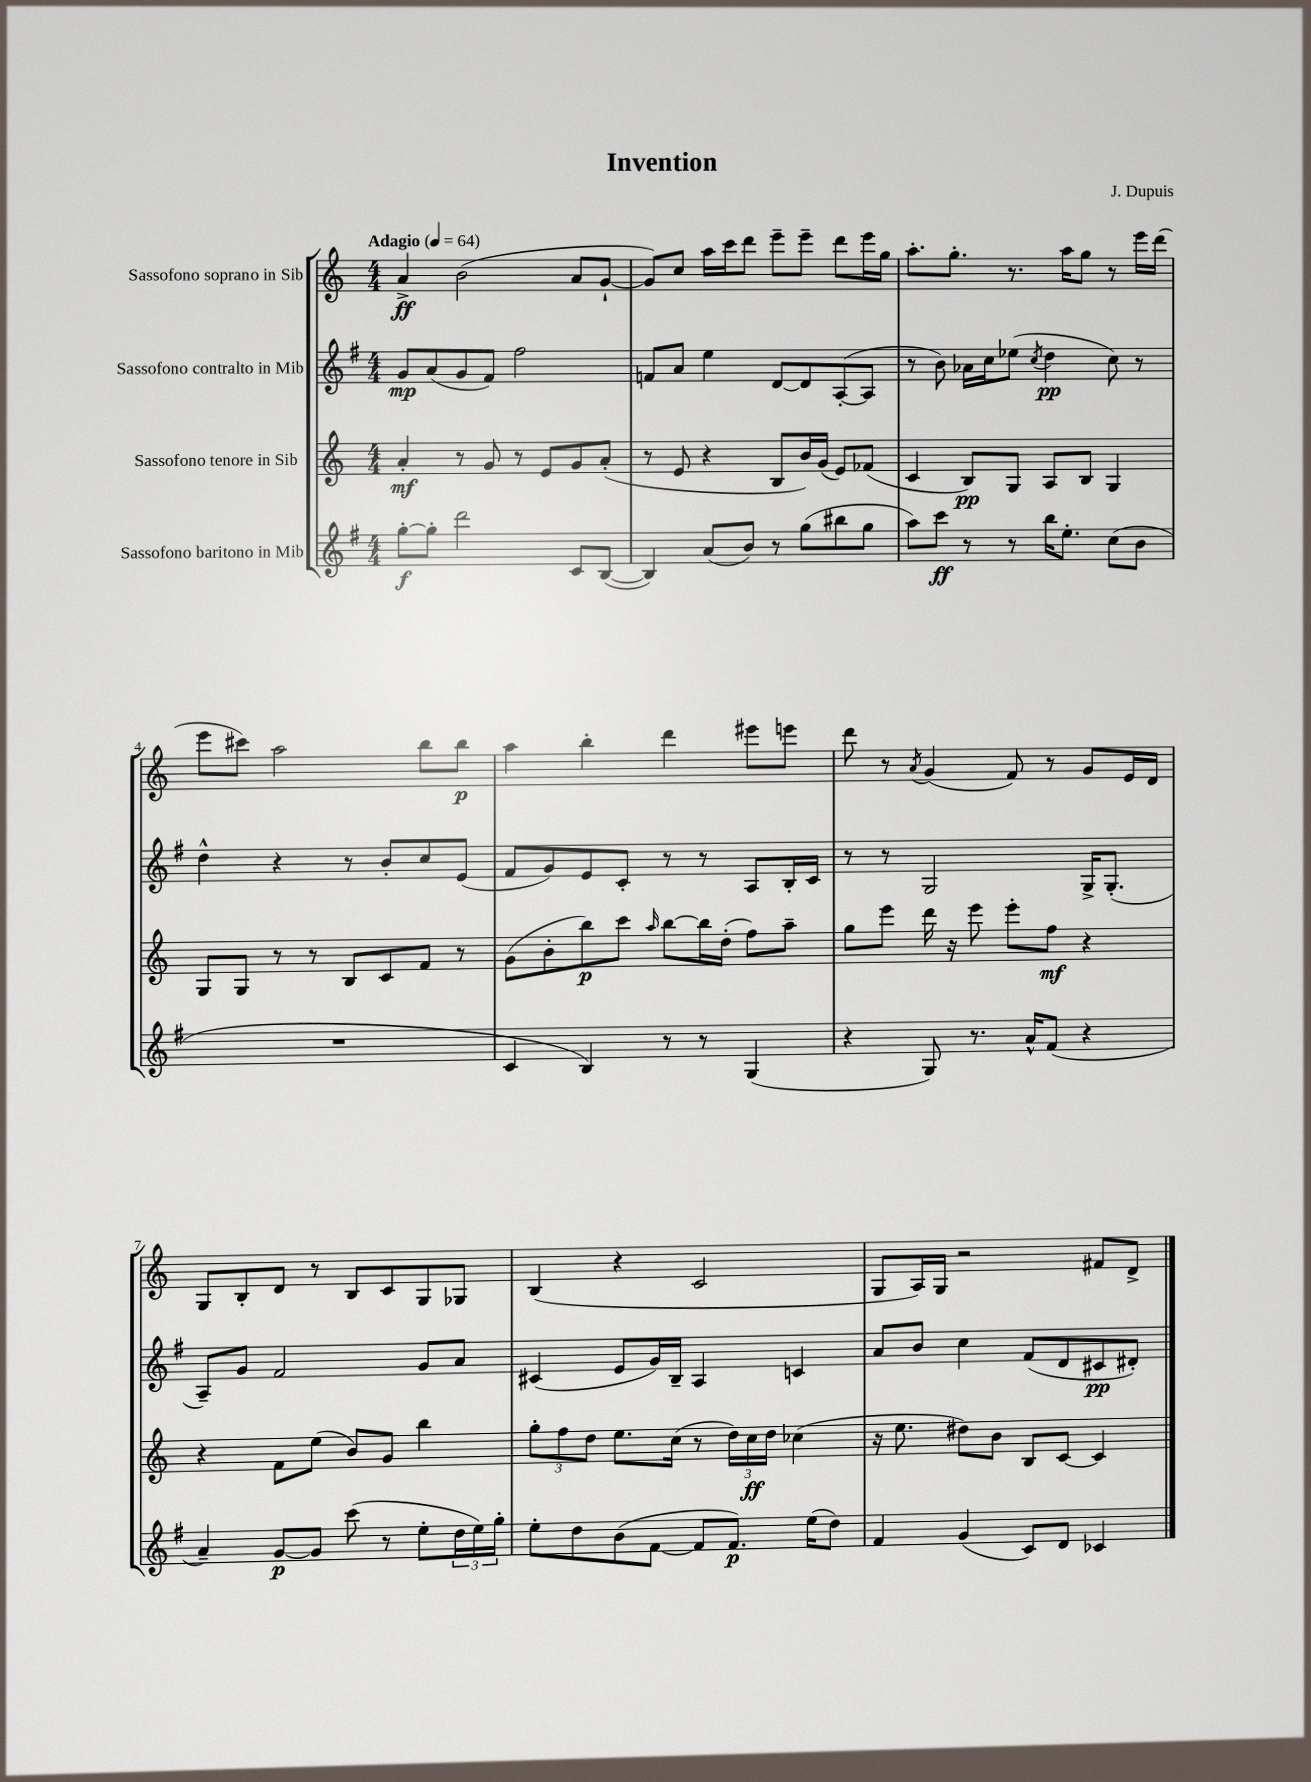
\header { title = "Invention" composer = "J. Dupuis" }
<<
\new StaffGroup <<
\new Staff = "s0" \with { instrumentName = "Sassofono soprano in Sib" } {
    \clef treble \key c \major \numericTimeSignature \time 4/4 \tempo "Adagio" 4 = 64
    a'4->\ff b'2( a'8 g'8~-! |
    g'8) c''8 a''16 c'''16 d'''8 e'''8-- e'''8-- d'''8 e'''16 g''16 |
    a''8.-. g''8.-. r8. a''16 g''8 r8 e'''16 d'''16( |
    e'''8 cis'''8) a''2 b''8 b''8\p |
    a''4 b''4-. d'''4 eis'''8 e'''8 |
    d'''8 r8 \acciaccatura { a'8 } g'4( f'8) r8 g'8 e'16 d'16 |
    g8 b8-. d'8 r8 b8 c'8 g8 ges8 |
    b4( r4 c'2 |
    g8 a16) g16 r2 fis'8 d'8-> \bar "|." |
}
\new Staff = "s1" \with { instrumentName = "Sassofono contralto in Mib" } {
    \clef treble \key g \major \numericTimeSignature \time 4/4
    g'8\mp a'8( g'8 fis'8) fis''2 |
    f'8 a'8 e''4 d'8~ d'8 a8~-.( a8 |
    r8 b'8) aes'16 c''16 ees''8( \acciaccatura { c''8 } d''4\pp c''8) r8 |
    d''4-^ r4 r8 b'8-. c''8 e'8( |
    fis'8 g'8) e'8 c'8-. r8 r8 a8 b16-. c'16 |
    r8 r8 g2 g16-> g8.-.( |
    a8--) g'8 fis'2 g'8 a'8 |
    cis'4( e'8 g'16) b16-- a4 c'4 |
    a'8 b'8 c''4 fis'8( d'8 cis'8\pp dis'8-.) \bar "|." |
}
\new Staff = "s2" \with { instrumentName = "Sassofono tenore in Sib" } {
    \clef treble \key c \major \numericTimeSignature \time 4/4
    a'4-.\mf r8 g'8 r8 e'8 g'8 a'8-.( |
    r8 e'8 r4 b8 b'16) g'16( e'8) fes'8( |
    c'4 b8\pp) g8 a8 b8 g4 |
    g8 g8 r8 r8 b8 c'8 f'8 r8 |
    g'8( b'8-. b''8\p) c'''8 \grace { a''16 } b''8~ b''16 d''16-.( f''8) a''8-- |
    g''8 e'''8 d'''16 r16 e'''8 e'''8-. f''8\mf r4 |
    r4 f'8 e''8( b'8) g'8 b''4 |
    \tuplet 3/2 { g''8-. f''8 d''8 } e''8. c''16( r8 \tuplet 3/2 { d''16) c''16\ff d''16 } ces''4( |
    r16 e''8. dis''8) b'8 b8 c'8~ c'4 \bar "|." |
}
\new Staff = "s3" \with { instrumentName = "Sassofono baritono in Mib" } {
    \clef treble \key g \major \numericTimeSignature \time 4/4
    g''8~-.\f g''8-. d'''2 c'8 b8~( |
    b4) a'8( b'8) r8 g''8( bis''8 g''8 |
    a''8) c'''8\ff r8 r8 b''16 e''8.-. c''8( b'8 |
    R1 |
    c'4 b4) r8 r8 g4( |
    r4 g8) r8. a'16-^ fis'8( r4 |
    a'4--) g'8~\p g'8 c'''8( r8 e''8-. \tuplet 3/2 { d''16 e''16) g''16-. } |
    e''8-. d''8 b'8( fis'8~ fis'8 fis'8.\p) e''16( d''8) |
    fis'4 g'4( c'8) d'8 ces'4 \bar "|." |
}
>>
>>
